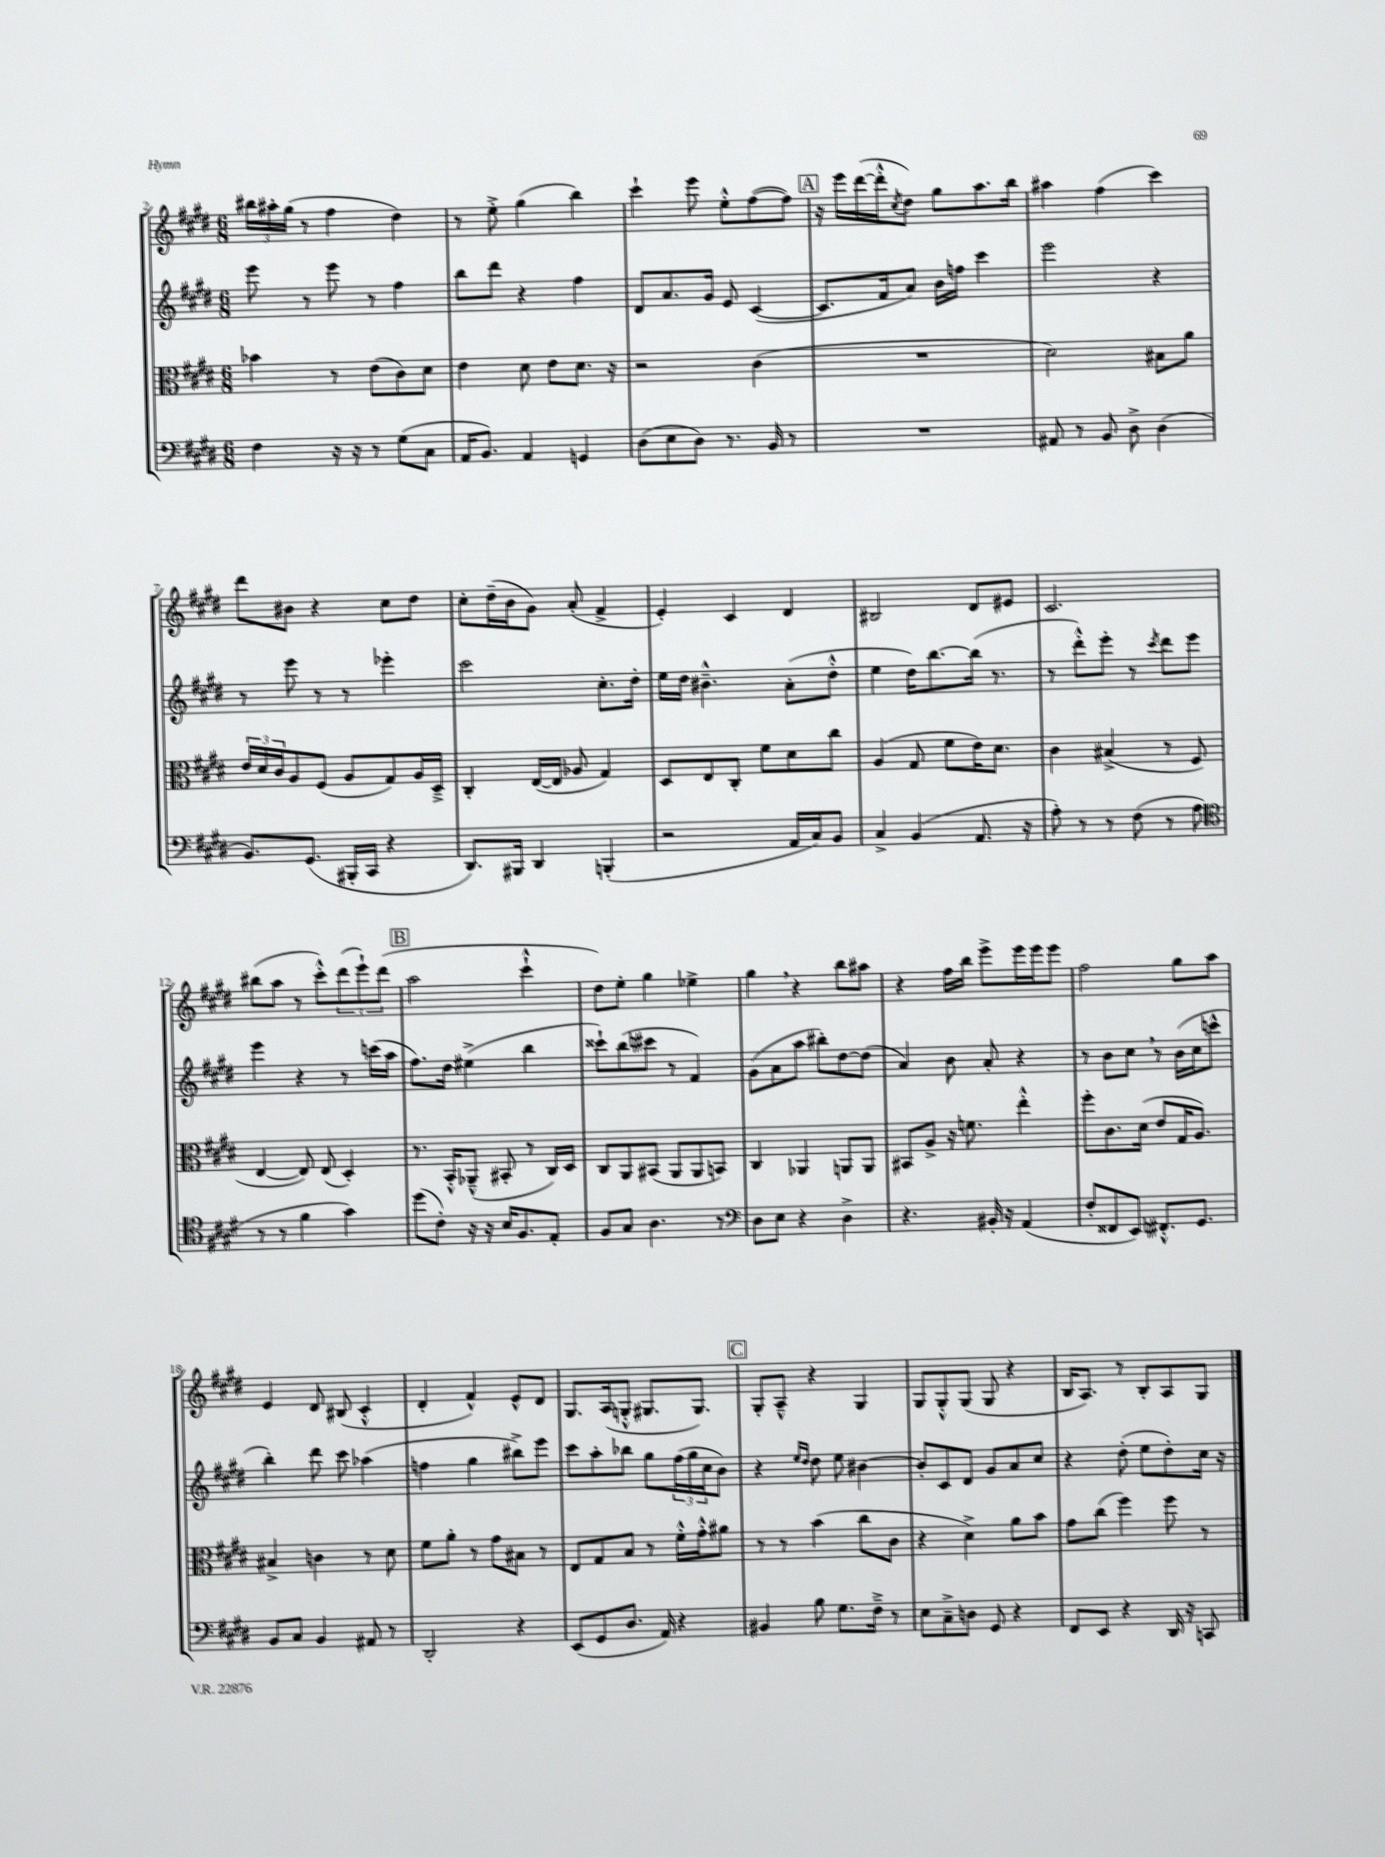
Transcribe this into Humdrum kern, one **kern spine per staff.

**kern	**kern	**kern	**kern
*staff4	*staff3	*staff2	*staff1
*clefF4	*clefC3	*clefG2	*clefG2
*k[f#c#g#d#]	*k[f#c#g#d#]	*k[f#c#g#d#]	*k[f#c#g#d#]
*M6/8	*M6/8	*M6/8	*M6/8
4F#	4b-	8eee	24bb#
.	.	.	24aa#'
.	.	.	(24gg#
.	.	8r	8r
16r	8r	8eee	4ff#
16r	.	.	.
8r	(8e	8r	.
(8G#	8c#)	4ff#	4dd#)
8C#	8d#	.	.
=	=	=	=
16AA	4e	8bb	8r
8.BB)	.	.	.
.	.	8ddd#	8ee'^
4AA	8d#	4r	(4gg#
.	8e	.	.
4GG	8.d#	4ff#	4bb)
.	16r	.	.
=	=	=	=
(8D#	2r	8d#	4ccc#`
8E	.	8.a	.
8D#)	.	.	8eee
.	.	16g#	.
8.r	.	8e	8ee'^^
.	(4c#	([4c#	([8ff#
16BB	.	.	.
8r	.	.	8ff#])
=	=	=	=
2.r	2.r	8.c#]	16r
.	.	.	16eee
.	.	.	([16ddd#
.	.	16f#	16ddd#'^^]
.	.	.	8qcc#
.	.	8a)	8dd#)
.	.	16b	8gg#
.	.	16ff	.
.	.	4ccc#	8.aa
.	.	.	16bb
=	=	=	=
8AA#	2d#)	2eee	4aa#
8r	.	.	.
8BB	.	.	(4ff#
8D#^	.	.	.
(4D#	8B#	4r	4ccc#)
.	8a	.	.
=	=	=	=
8.BB)	24e	8r	8ddd#
.	24d#	.	.
.	24c#	.	.
.	8A	8eee	8b#
(8.GG#	.	.	.
.	(8F#	8r	4r
16BBB#'	8A	8r	.
16CC#	.	.	.
4r	8G#)	4eee-'	8cc#
.	16A	.	8dd#
.	16D#~^	.	.
=	=	=	=
8.DD#)	4C#'	2ccc#	8cc#'
.	.	.	(16dd#~
16BBB#	.	.	16b
4DD#	([16E	.	8g#)
.	16E]	.	.
.	8A-	.	(8a'
(4BBB'	4G#)	8.cc#'	4f#^
.	.	16dd#'	.
=	=	=	=
2r	8D#	16ee	4e')
.	.	16dd#	.
.	8E	4.b#~^^	.
.	8C#'	.	4c#
.	8f#	.	.
16AA	8d#	(8a'	4d#
16C#)	.	.	.
8BB	8cc#	8dd#'^^	.
=	=	=	=
4C#^	(4A	4ee	2B#
(4BB	8G#	16dd#)	.
.	.	[8.bb	.
.	8f#	.	.
8.AA	16e)	(16bb]	8d#
.	8.d#	8.r	.
.	.	.	8e#
16r	.	.	.
=	=	=	=
8A')	4c#	8r	2.c#
8r	.	8ddd#'^^)	.
8r	(4B#^	8eee'	.
(8F#	.	8r	.
.	.	8qccc#	.
8r	8r	8ddd#	.
8A	8F#	8eee	.
=	=	=	=
*clefC4	*	*	*
8r	[4E	4eee	(8bb#
8r	.	.	8aa
4f#	8E])	4r	8r
.	(8E	.	8ccc#'^^)
4g#)	4D#')	8r	(12ddd#
.	.	.	12eee`)
.	.	(16ccc	.
.	.	.	(12ddd#
.	.	16aa	.
=	=	=	=
(8dd#	8.r	8.ff#)	2aa
8c#')	.	.	.
.	16BB'^^	16dd#	.
16r	(8AA-~^^	(4ee#^	.
16r	.	.	.
16B	8BB#'	.	.
8.F#	.	.	.
.	8r	4bb	4ccc#`^^
8E'	16C#)	.	.
.	16D#	.	.
=	=	=	=
8F#	8C#	8ccc##`)	8dd#)
8G#	8AA	(8bb	8ee'
4.A	(8BB#	8ccc#	4gg#
.	8AA	8r	.
.	8AA	4f#)	4ee-^
8r	8BB)	.	.
=	=	=	=
*clefF4	*	*	*
8D#	4C#	(8g#	4gg#
8E	.	8a	.
4r	4AA-	8aa	4r
.	.	8bb#')	.
4D#^	8AA	[8dd#	8bb
.	8AA	(8dd#]	8aa#
=	=	=	=
4.r	8BB#	4a)	4r
.	8A^	.	.
.	16r	8b	16ff#
.	8.f	.	16bb
16BB#'	.	8a'	8eee^
16r	.	.	.
(4AA	4ee'^^	4r	16eee
.	.	.	16eee
.	.	.	8eee
=	=	=	=
8F#'	8ff#'	8r	2ff#
8FF##	8.c#	8b	.
8EE)	.	8cc#	.
.	(16d#	.	.
8.FF#'^^	8e	8r	.
.	16G#	(16b	8gg#
8.GG#	8.A)	16cc#	.
.	.	8ccc^^	8aa
=	=	=	=
8BB	4B#^	4bb')	4e
8C#	.	.	.
4BB	4c	8ddd#	8d#
.	.	8ccc#	(8B#
8AA#	8r	(4aa-	4c#'^^
8r	8d#	.	.
=	=	=	=
2DD#'	8f#	4ff	4d#'
.	8a'	.	.
.	8r	4gg#	4f#^^)
.	8g#	.	.
4r	8B#	8bb#^)	8e^^
.	8r	8eee	8d#
=	=	=	=
(8EE	8E	8ccc#	8.G#
8GG#	8G#	8aa'	.
.	.	.	(16A
8.D#	8B	8bb-	8G'^^
.	8r	8gg#	8.G#
16AA)	.	.	.
4r	16f#'^^	(24ff#	.
.	.	24gg#	.
.	16g#'^^	.	8.G#)
.	.	24cc#	.
.	8a#	8b)	.
=	=	=	=
4BB#	8r	4r	8G#'
.	8r	.	8A~^^
.	.	16qqee	.
.	.	16qqdd#	.
8B	(4b	8dd#	4r
8.G#	.	8ee	.
.	8cc#	[4b#	4G#
16F#~^	.	.	.
8r	8c#	.	.
=	=	=	=
8E	4r	8b#']	8G#
8C#~^	.	8c#	8G#'^^
8D	4d#^)	8d#	(8G#
8GG#	.	8g#	8G#
4r	8a	8a	4r
.	8b	8cc#	.
=	=	=	=
8FF#	8g#	4r	16B
.	.	.	8.A)
8EE	(8cc#	.	.
4r	4ff#)	(8dd#'	8r
.	.	8ee	8B'
16DD#	8ff#	8dd#')	8A
16r	.	.	.
8CC	8r	16cc#	8G#
.	.	16r	.
==	==	==	==
*-	*-	*-	*-
